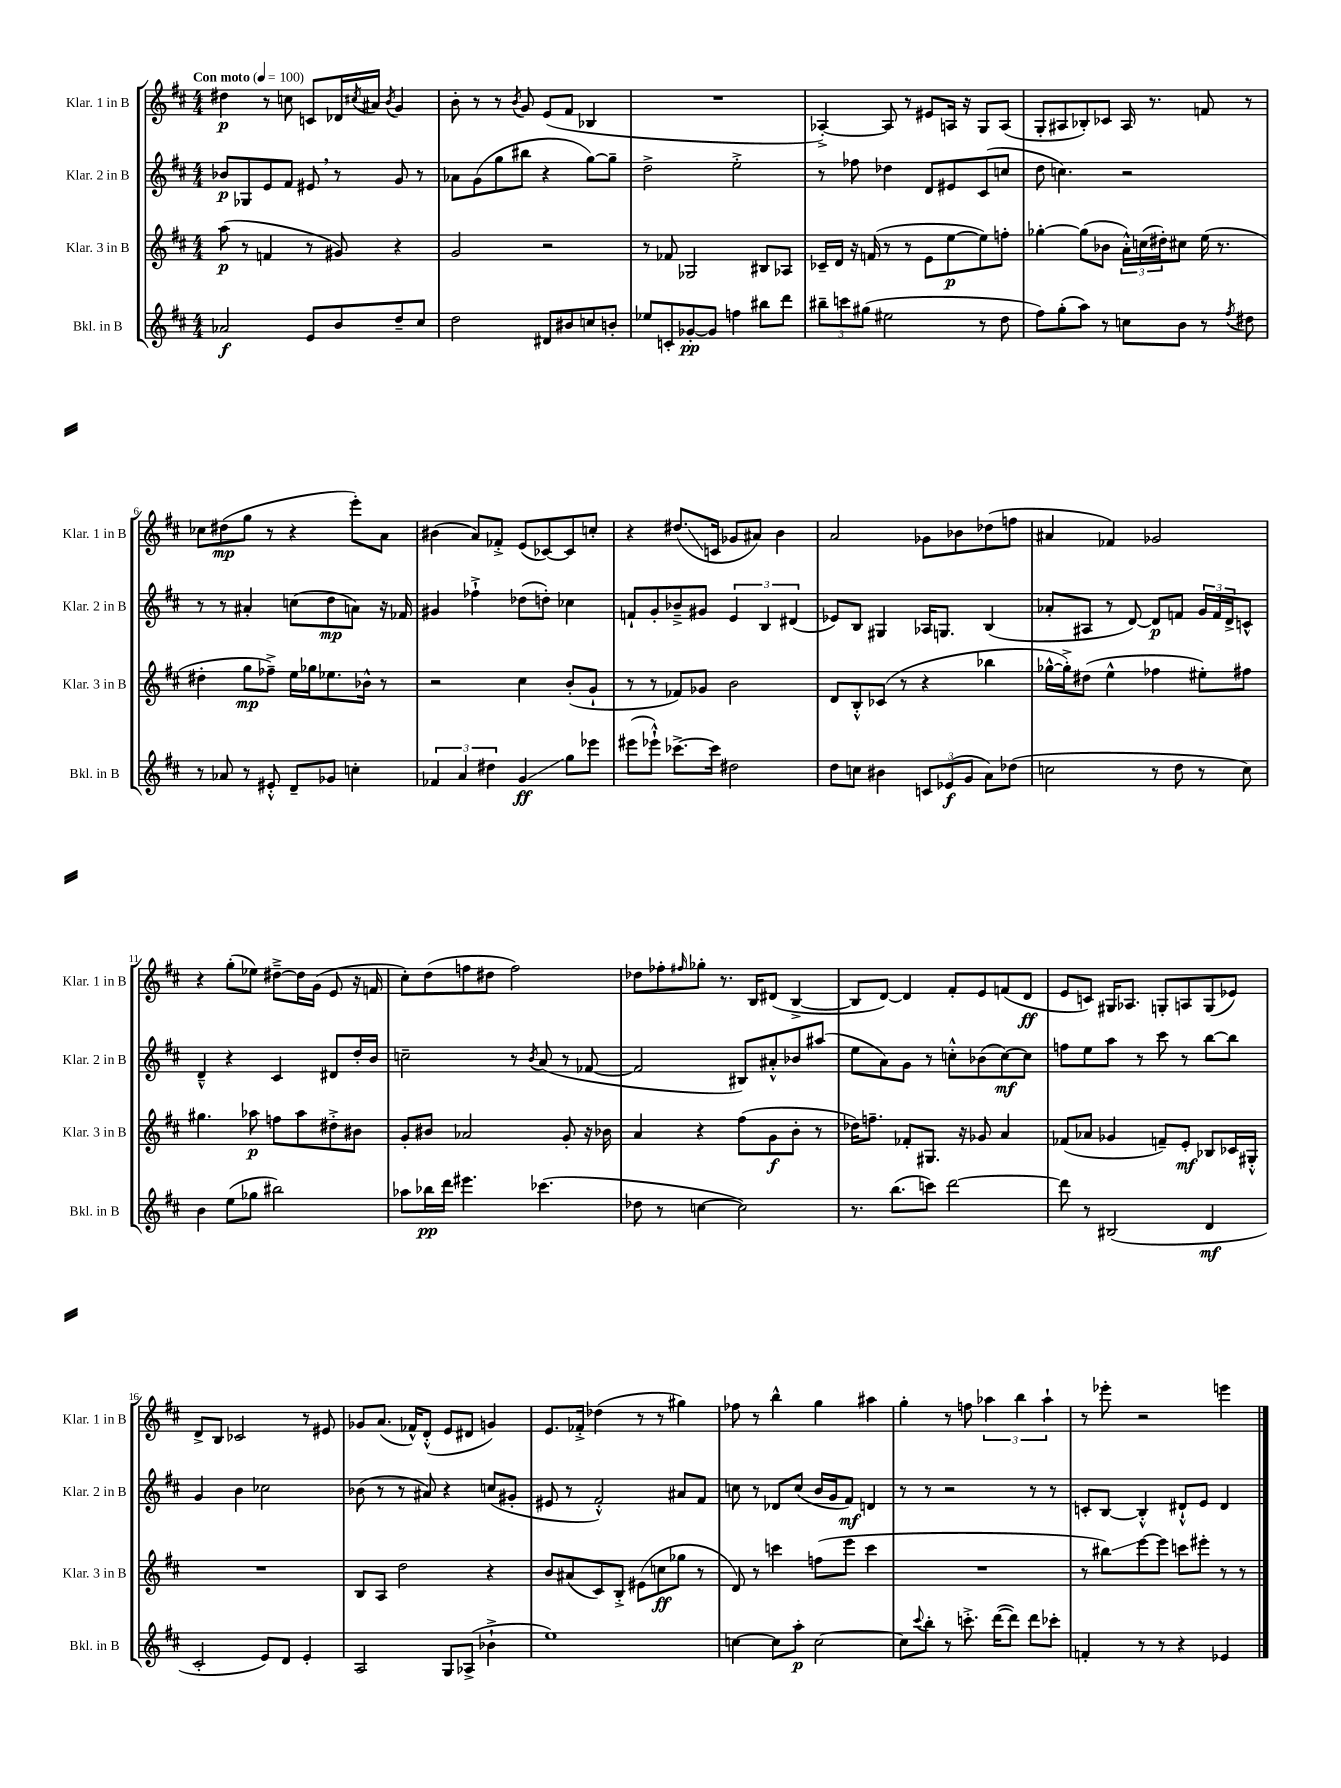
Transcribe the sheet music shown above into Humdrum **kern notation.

**kern	**kern	**kern	**kern
*staff4	*staff3	*staff2	*staff1
*clefG2	*clefG2	*clefG2	*clefG2
*k[f#c#]	*k[f#c#]	*k[f#c#]	*k[f#c#]
*M4/4	*M4/4	*M4/4	*M4/4
*MM100	*MM100	*MM100	*MM100
2a-/	(8aa\	8b-/L	4dd#\
.	8r	8G-/	.
.	4f/	8e/	8r
.	.	8f#/J	8cc\
8e/L	8r	8e#/	8c/L
8b/	8g#/)	8r	16d-/L
.	.	.	8qcc#/
.	.	.	16a#/JJ
.	.	.	8qb/
8dd~/	4r	8g/	4g/
8cc#/J	.	8r	.
=	=	=	=
2dd\	2g/	8a-\L	8b'\
.	.	(8g\	8r
.	.	8gg\	8r
.	.	.	8qb/
.	.	8bb#\J	8g/
8d#/L	2r	4r	(8e/L
8b#/	.	.	8f#/J
8cc/	.	[8gg\L)	4B-/
8b'/J	.	8gg~\]J	.
=	=	=	=
8ee-/L	8r	2dd^\	1r
8c'/	8f-/	.	.
[8g-'/	2G-/	.	.
8g-/]J	.	.	.
4ff\	.	2ee'^\	.
8bb#\L	8B#/L	.	.
8ddd\J	8A-/J	.	.
=	=	=	=
12bb#~\L	16c-~/LL	8r	[4A-'^/)
.	16d/JJ	.	.
12ccc\	.	.	.
.	16r	8ff-\	.
(12gg#\J	.	.	.
.	(16f/	.	.
2ee#\	8r	4dd-\	8A-/]
.	8r	.	8r
.	8e\L	8d/L	8e#/L
.	[8ee\	8e#/	16A/Jk
.	.	.	16r
8r	8ee\])	(8c#/	8G/L
8dd\	8ff'\J	8cc/J	(8A/J
=	=	=	=
8ff#\L)	[4gg-'\	8dd\	8G'/L
(8gg'\	.	4.cc\)	8A#/
8aa\J)	(8gg-\]L	.	8B-'/)
8r	8b-\J	.	8c-/J
8cc\L	24a'^^\LL)	2r	16A#/
.	(24cc\	.	.
.	.	.	8.r
.	24dd#'\J)	.	.
8b\J	8cc#\J	.	.
8r	(16ee\	.	8f/
.	8.r	.	.
8qff#/	.	.	.
8dd#\	.	.	8r
=	=	=	=
8r	4dd#'\	8r	8cc-\L
8a-/	.	8r	(8dd#\
8r	8gg\L	4a#'/	8gg\J
8e#'^^/	8ff-~^\J)	.	8r
8d~/L	16ee\LL	(8cc\L	4r
.	16gg-\J	.	.
8g-/J	8.ee-\	8dd\	.
4cc'\	.	8a\J)	8eee'\L)
.	16b-^^\Jk	.	.
.	8r	16r	8a\J
.	.	16f-/	.
=	=	=	=
6f-/	2r	4g#/	(4b#\
6a/	.	.	.
.	.	4ff-`^\	8a/L)
6dd#\	.	.	.
.	.	.	8f-'^/J
4g/	4cc#\	(8dd-\L	(8e/L
.	.	8dd'\J)	[8c-/)
8gg\L	(8b'/L	4cc-\	8c-/]
8eee-\J	8g`/J	.	8cc'/J
=	=	=	=
(8eee#\L	8r	8f`/L	4r
8eee-`^^\J)	8r	8g'/	.
[8.ccc-^\L	8f-/L)	8b-~^/	(8.dd#/L
.	8g-/J	8g#/J	.
16ccc-\]Jk	.	.	16c/Jk
2dd#\	2b\	6e/	8g-/L
.	.	.	8a#/J)
.	.	6B/	.
.	.	.	4b\
.	.	(6d#/	.
=	=	=	=
8dd\L	8d/L	8e-/L)	2a/
8cc\J	8B'^^/	8B/J	.
4b#\	(8c-/J	4G#/	.
.	8r	.	.
12c/L	4r	16A-/LK	8g-\L
.	.	8.G/J	.
(12e-/	.	.	.
.	.	.	8b-\
12g/J	.	.	.
8a\L)	4bb-\	(4B/	(8dd-\
(8dd-\J	.	.	8ff\J
=	=	=	=
2cc\	[16gg-^^\LL	8a-'/L	4a#/
.	16gg-'^\]J)	.	.
.	(8dd#\J	8A#/J	.
.	4ee^^\	8r	4f-/)
.	.	[8d/)	.
8r	4ff-\	8d/]L	2g-/
8dd\	.	8f/J	.
8r	8ee#'\L)	24g/LL	.
.	.	24f/	.
.	.	24d^/J	.
8cc\)	8ff#\J	8c^^/J	.
=	=	=	=
4b\	4.gg#\	4d~^^/	4r
(8ee\L	.	4r	(8gg'\L
8gg-\J	8aa-\	.	8ee-\J)
2bb#\)	8ff\L	4c#/	[8dd#~^\L
.	8aa-\	.	16dd#\]L
.	.	.	(16g\JJ
.	8dd#'^\	8d#/L	8e/
.	8b#\J	16dd'/L	16r
.	.	16b/JJ	16f/
=	=	=	=
8aa-\L	8g'/L	2cc~\	8cc#'\L)
16bb-\L	8b#/J	.	(8dd\
16ddd\JJ	.	.	.
4.eee#\	2a-/	.	8ff\
.	.	.	8dd#\J
.	.	8r	2ff\)
.	.	8qb/	.
(4.ccc-\	.	(8a/	.
.	8g'/	8r	.
.	16r	[8f-/	.
.	16b-\	.	.
=	=	=	=
8dd-\	4a/	2f-/]	8dd-\L
8r	.	.	8ff-'\
.	.	.	16qqff#/
[4cc\	4r	.	8gg-'\J
.	.	.	8.r
2cc\])	(8ff#\L	8B#/L)	.
.	.	.	16B/LK
.	8g\	8a#'^^/	(8d#/J
.	8b'\J	8b-/	[4B^/
.	8r	(8aa#/J	.
=	=	=	=
8.r	16dd-\LK)	8ee\L	8B/]L
.	8.ff~\J	.	.
.	.	8a\)	[8d/J)
(8.bb\L	.	.	.
.	8f-'/L	8g\J	4d/]
8ccc\J)	8.G#/J	8r	.
[2ddd\	.	8cc'^^\L	8f#'/L
.	16r	.	.
.	8g-/	(8b-\	8e/
.	4a/	[8cc\)	(8f/
.	.	8cc\]J	8d/J
=	=	=	=
8ddd\]	(8f-/L	8ff\L	8e/L
8r	8a-/J	8ee\	8c/J)
(2B#/	4g-/	8aa\J	16G#/LK
.	.	.	8.A-/J
.	.	8r	.
.	8f~/L)	8ccc#\	8G'/L
.	8e'/J	8r	8A/
4d/	8B-/L	[8bb\L	(8G/
.	16c-/L	8bb\]J	8e-/J)
.	16G#'^^/JJ	.	.
=	=	=	=
2c#'/	1r	4g/	8d^/L
.	.	.	8B/J
.	.	4b\	2c-/
8e/L)	.	2cc-\	.
8d/J	.	.	.
4e'/	.	.	8r
.	.	.	8e#/
=	=	=	=
2A/	8B/L	(8b-\	8g-/L
.	8A/J	8r	(8.a/J
.	2dd\	8r	.
.	.	.	16f-^^/LK)
.	.	8a#/)	(8d'^^/J
8G/L	.	4r	8e/L
(8A-^/J	.	.	8d#/J
4b-`^\	4r	(8cc/L	4g/)
.	.	8g#'/J	.
=	=	=	=
1ee)	8b/L	8e#/	8.e/L
.	(8a#/	8r	.
.	.	.	16f-'^/Jk
.	8c#/)	2f#'^^/)	(4dd-\
.	8B'^/J	.	.
.	(8e#\L	.	8r
.	8cc\	.	8r
.	8gg-\J	8a#/L	4gg#\)
.	8r	8f#/J	.
=	=	=	=
[4cc\	8d/)	8cc\	8ff-\
.	8r	8r	8r
8cc\]L	4ccc\	8d-/L	4bb^^\
8aa'\J	.	(8cc/J	.
[2cc\	(8ff\L	16b/LL	4gg\
.	.	16g/J	.
.	8eee\J	8f#/J)	.
.	4ccc\	4d/	4aa#\
=	=	=	=
8cc\]L	1r	8r	4gg'\
8qqccc#/	.	.	.
8bb'\J	.	8r	.
8r	.	2r	8r
8.ccc'^\	.	.	8ff\
.	.	.	6aa-\
([16ddd\LK	.	.	.
8ddd\]J)	.	.	.
.	.	.	6bb\
8ddd\L	.	8r	.
.	.	.	6aa-`\
8ccc-'\J	.	8r	.
=	=	=	=
4f'/	8r	8c'/L	8r
.	8bb#\L)	[8B/J	8eee-'\
8r	[8eee\	4B'^^/]	2r
8r	8eee\]J	.	.
4r	8ccc\L	8d#`^^/L	.
.	8eee#'\J	8e/J	.
4e-/	8r	4d#/	4eee\
.	8r	.	.
==	==	==	==
*-	*-	*-	*-
